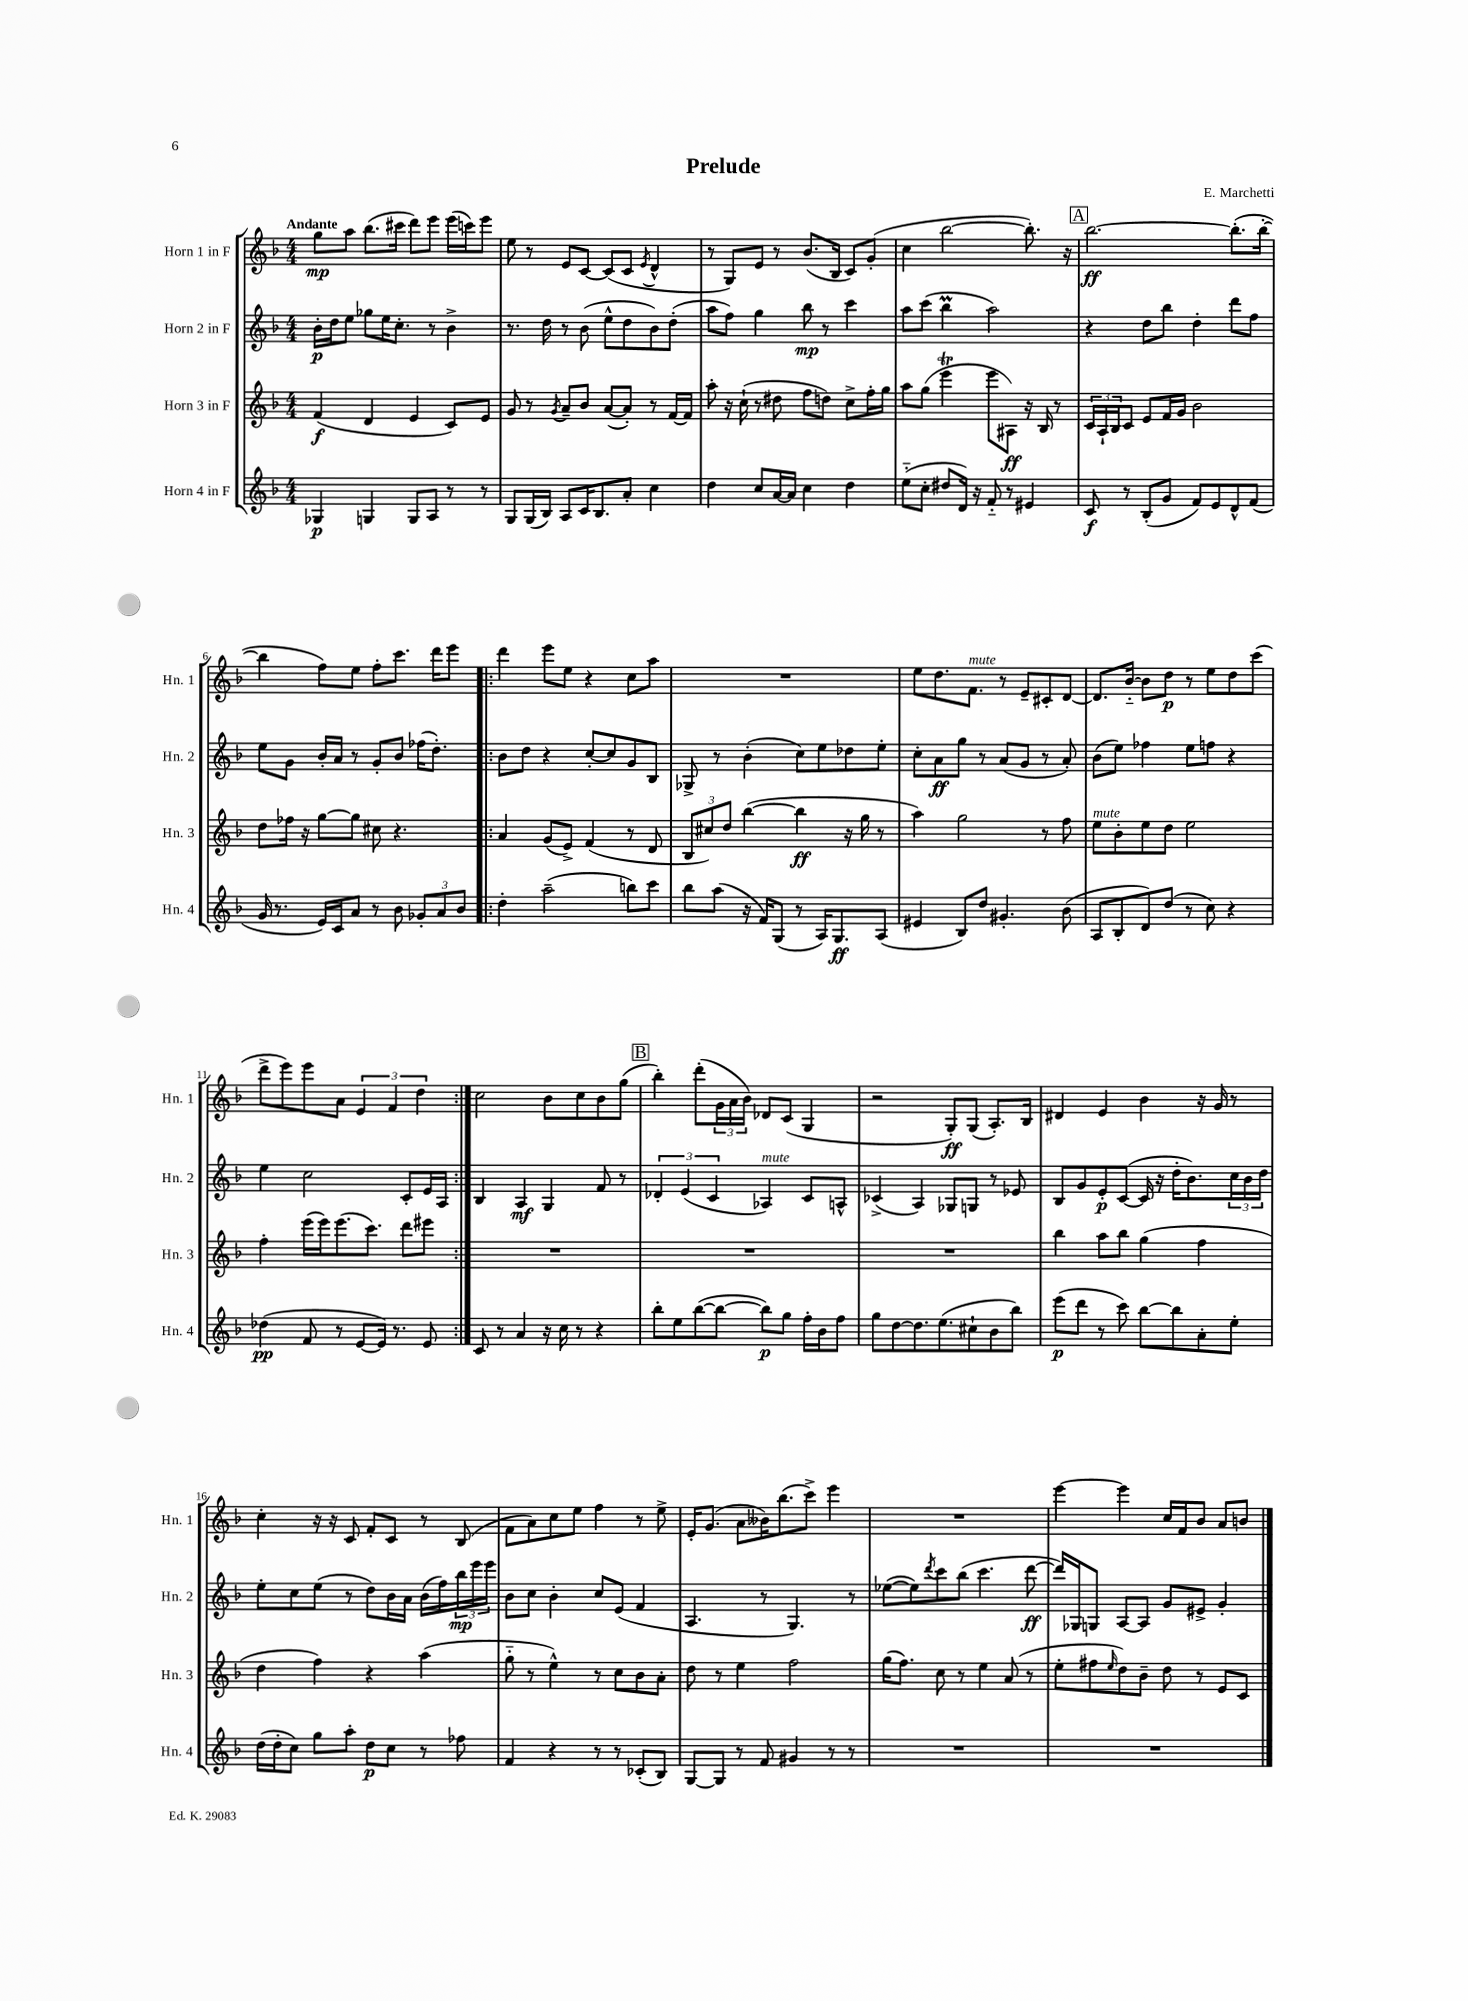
\header { title = "Prelude" composer = "E. Marchetti" }
<<
\new StaffGroup <<
\new Staff = "s0" \with { instrumentName = "Horn 1 in F" shortInstrumentName = "Hn. 1" } {
    \clef treble \key f \major \numericTimeSignature \time 4/4 \tempo "Andante"
    g''8\mp a''8 bes''8.( cis'''16 d'''8) e'''8 e'''16( c'''16) e'''8 |
    e''8 r8 e'8 c'8~ c'8( c'8 \acciaccatura { e'8 } d'4-^ |
    r8 g8) e'8 r8 bes'8.( bes16 c'8) g'8-.( |
    c''4 bes''2~ bes''8.-.) r16 |
    \mark \markup { \box "A" } bes''2.~\ff bes''8.-.( bes''16~-. |
    bes''4 f''8) e''8 f''8-. c'''8. d'''16 e'''8 |
    \repeat volta 2 { d'''4 e'''8 e''8 r4 c''8 a''8 |
    R1 |
    e''8 d''8. f'8.^\markup { \italic "mute" } r8 e'8-- cis'8-. d'8~ |
    d'8. bes'16~-_ bes'8 d''8\p r8 e''8 d''8 c'''8( |
    d'''8-> e'''8) e'''8 a'8 \tuplet 3/2 { e'4 f'4 d''4 } | }
    c''2 bes'8 c''8 bes'8 g''8( |
    \mark \markup { \box "B" } bes''4-.) d'''8-.( \tuplet 3/2 { g'16 a'16 bes'16) } des'8 c'8( g4 |
    r2 g8-.\ff) g8( a8.-.) bes16 |
    dis'4 e'4 bes'4 r16 g'16 r8 |
    c''4-. r16 r16 c'8 f'8-. c'8 r8 bes8( |
    f'8 a'8) c''8 e''8 f''4 r8 e''8-> |
    e'16-. g'8.( a'8 beses'16) bes''8.( c'''8->) e'''4 |
    R1 |
    e'''4~ e'''4 c''16 f'16 bes'8 a'8 b'8 \bar "|." |
}
\new Staff = "s1" \with { instrumentName = "Horn 2 in F" shortInstrumentName = "Hn. 2" } {
    \clef treble \key f \major \numericTimeSignature \time 4/4
    bes'16-.\p d''16 e''8 ges''8 e''16 c''8.-. r8 bes'4-> |
    r8. d''16 r8 bes'8( e''8-^ d''8 bes'8) d''8-.( |
    a''8 f''8) g''4 bes''8\mp r8 c'''4 |
    a''8 c'''8( bes''4\prall a''2) |
    \mark \markup { \box "A" } r4 d''8 bes''8 d''4-. d'''8 f''8 |
    e''8 g'8 bes'16-. a'16 r8 g'8-. bes'8 fes''16( d''8.-.) |
    \repeat volta 2 { bes'8 d''8 r4 c''8~-. c''8 g'8 bes8 |
    ges8-> r8 bes'4-.( c''8) e''8 des''8 e''8-. |
    c''8-. a'8\ff g''8 r8 a'8( g'8 r8 a'8-.) |
    bes'8( e''8) fes''4 e''8 f''8 r4 |
    e''4 c''2 c'8-. e'16 a16 | }
    bes4 a4\mf g4 f'8 r8 |
    \mark \markup { \box "B" } \tuplet 3/2 { des'4-. e'4( c'4 } aes4^\markup { \italic "mute" }) c'8 a8-^ |
    ces'4->( a4) ges8 g8 r8 ees'8 |
    bes8 g'8 e'8-.\p c'8~( c'16 r16 d''16-. bes'8.) \tuplet 3/2 { c''16 bes'16 d''16 } |
    e''8-. c''8 e''8( r8 d''8) bes'16 a'16 bes'16( f''16) \tuplet 3/2 { bes''16\mp e'''16 e'''16 } |
    bes'8 c''8 bes'4-. c''8 e'8( f'4 |
    a4. r8 g4.) r8 |
    ees''8~( ees''8) \acciaccatura { d'''8 } c'''8 bes''8( c'''4. d'''8~\ff |
    d'''16) ges16 g8 a8~ a8 g'8 eis'8-> g'4-. \bar "|." |
}
\new Staff = "s2" \with { instrumentName = "Horn 3 in F" shortInstrumentName = "Hn. 3" } {
    \clef treble \key f \major \numericTimeSignature \time 4/4
    f'4\f( d'4 e'4 c'8) e'8 |
    g'8 r8 \acciaccatura { g'8 } a'8-- bes'8 a'8~( a'8-.) r8 f'16~ f'16 |
    a''8-. r16 c''16-!( r8 dis''8 f''8 d''8) c''8-> f''16-. g''16 |
    a''8 g''8( e'''4\trill e'''8 ais8\ff) r16 bes16 r8 |
    \mark \markup { \box "A" } \tuplet 3/2 { c'16 a16-! bes16 } c'8 e'8 f'16 g'16 bes'2 |
    d''8 fes''16 r16 g''8~ g''8 cis''8 r4. |
    \repeat volta 2 { a'4 g'8( e'8->) f'4( r8 d'8 |
    \tuplet 3/2 { bes8 cis''8) d''8 } bes''4~( bes''4\ff r16 g''16 r8 |
    a''4) g''2 r8 f''8 |
    e''8^\markup { \italic "mute" } bes'8-. e''8 d''8 e''2 |
    f''4-. e'''16( e'''16) e'''8.( c'''8.) d'''8 eis'''8 | }
    R1 |
    \mark \markup { \box "B" } R1 |
    R1 |
    bes''4 a''8 bes''8 g''4( f''4 |
    d''4 f''4) r4 a''4( |
    g''8-_ r8 e''4-^) r8 c''8 bes'8 a'8-. |
    d''8 r8 e''4 f''2 |
    g''16( f''8.) c''8 r8 e''4 a'8( r8 |
    e''8-. fis''8 \grace { e''16 } d''8) bes'8-- d''8 r8 e'8 c'8 \bar "|." |
}
\new Staff = "s3" \with { instrumentName = "Horn 4 in F" shortInstrumentName = "Hn. 4" } {
    \clef treble \key f \major \numericTimeSignature \time 4/4
    ges4\p g4 g8 a8 r8 r8 |
    g8 g16( bes16) a8 c'16 bes8. a'8-. c''4 |
    d''4 c''8 a'16~ a'16 c''4 d''4 |
    e''8-_( c''8-. dis''8 d'16) r16 f'8-_ r8 eis'4 |
    \mark \markup { \box "A" } c'8\f r8 bes8-.( g'8 f'8) e'8 d'8-^ f'8( |
    g'16 r8. e'16) c'16 a'8 r8 bes'8 \tuplet 3/2 { ges'8-. a'8 bes'8 } |
    \repeat volta 2 { d''4-. a''2--( b''8) c'''8 |
    bes''8 a''8( r16 f'16) g8( r8 a16) g8.\ff a8( |
    eis'4 bes8) d''8 gis'4.-. bes'8( |
    a8 bes8-. d'8) d''8( r8 c''8) r4 |
    des''4\pp( f'8 r8 e'8~ e'16) r8. e'8 | }
    c'8 r8 a'4 r16 c''16 r8 r4 |
    \mark \markup { \box "B" } bes''8-. e''8 bes''8~( bes''8~ bes''8\p) g''8 f''16-. bes'16 f''8 |
    g''8 d''8~ d''8. e''8.( cis''8-! bes'8 bes''8) |
    e'''8\p( d'''8 r8 c'''8) bes''8~ bes''8 a'8-. e''8-. |
    d''16( d''16-. c''8) g''8 a''8-. d''8\p c''8 r8 fes''8 |
    f'4 r4 r8 r8 ces'8-.( bes8) |
    g8~ g8 r8 f'8 gis'4 r8 r8 |
    R1 |
    R1 \bar "|." |
}
>>
>>
